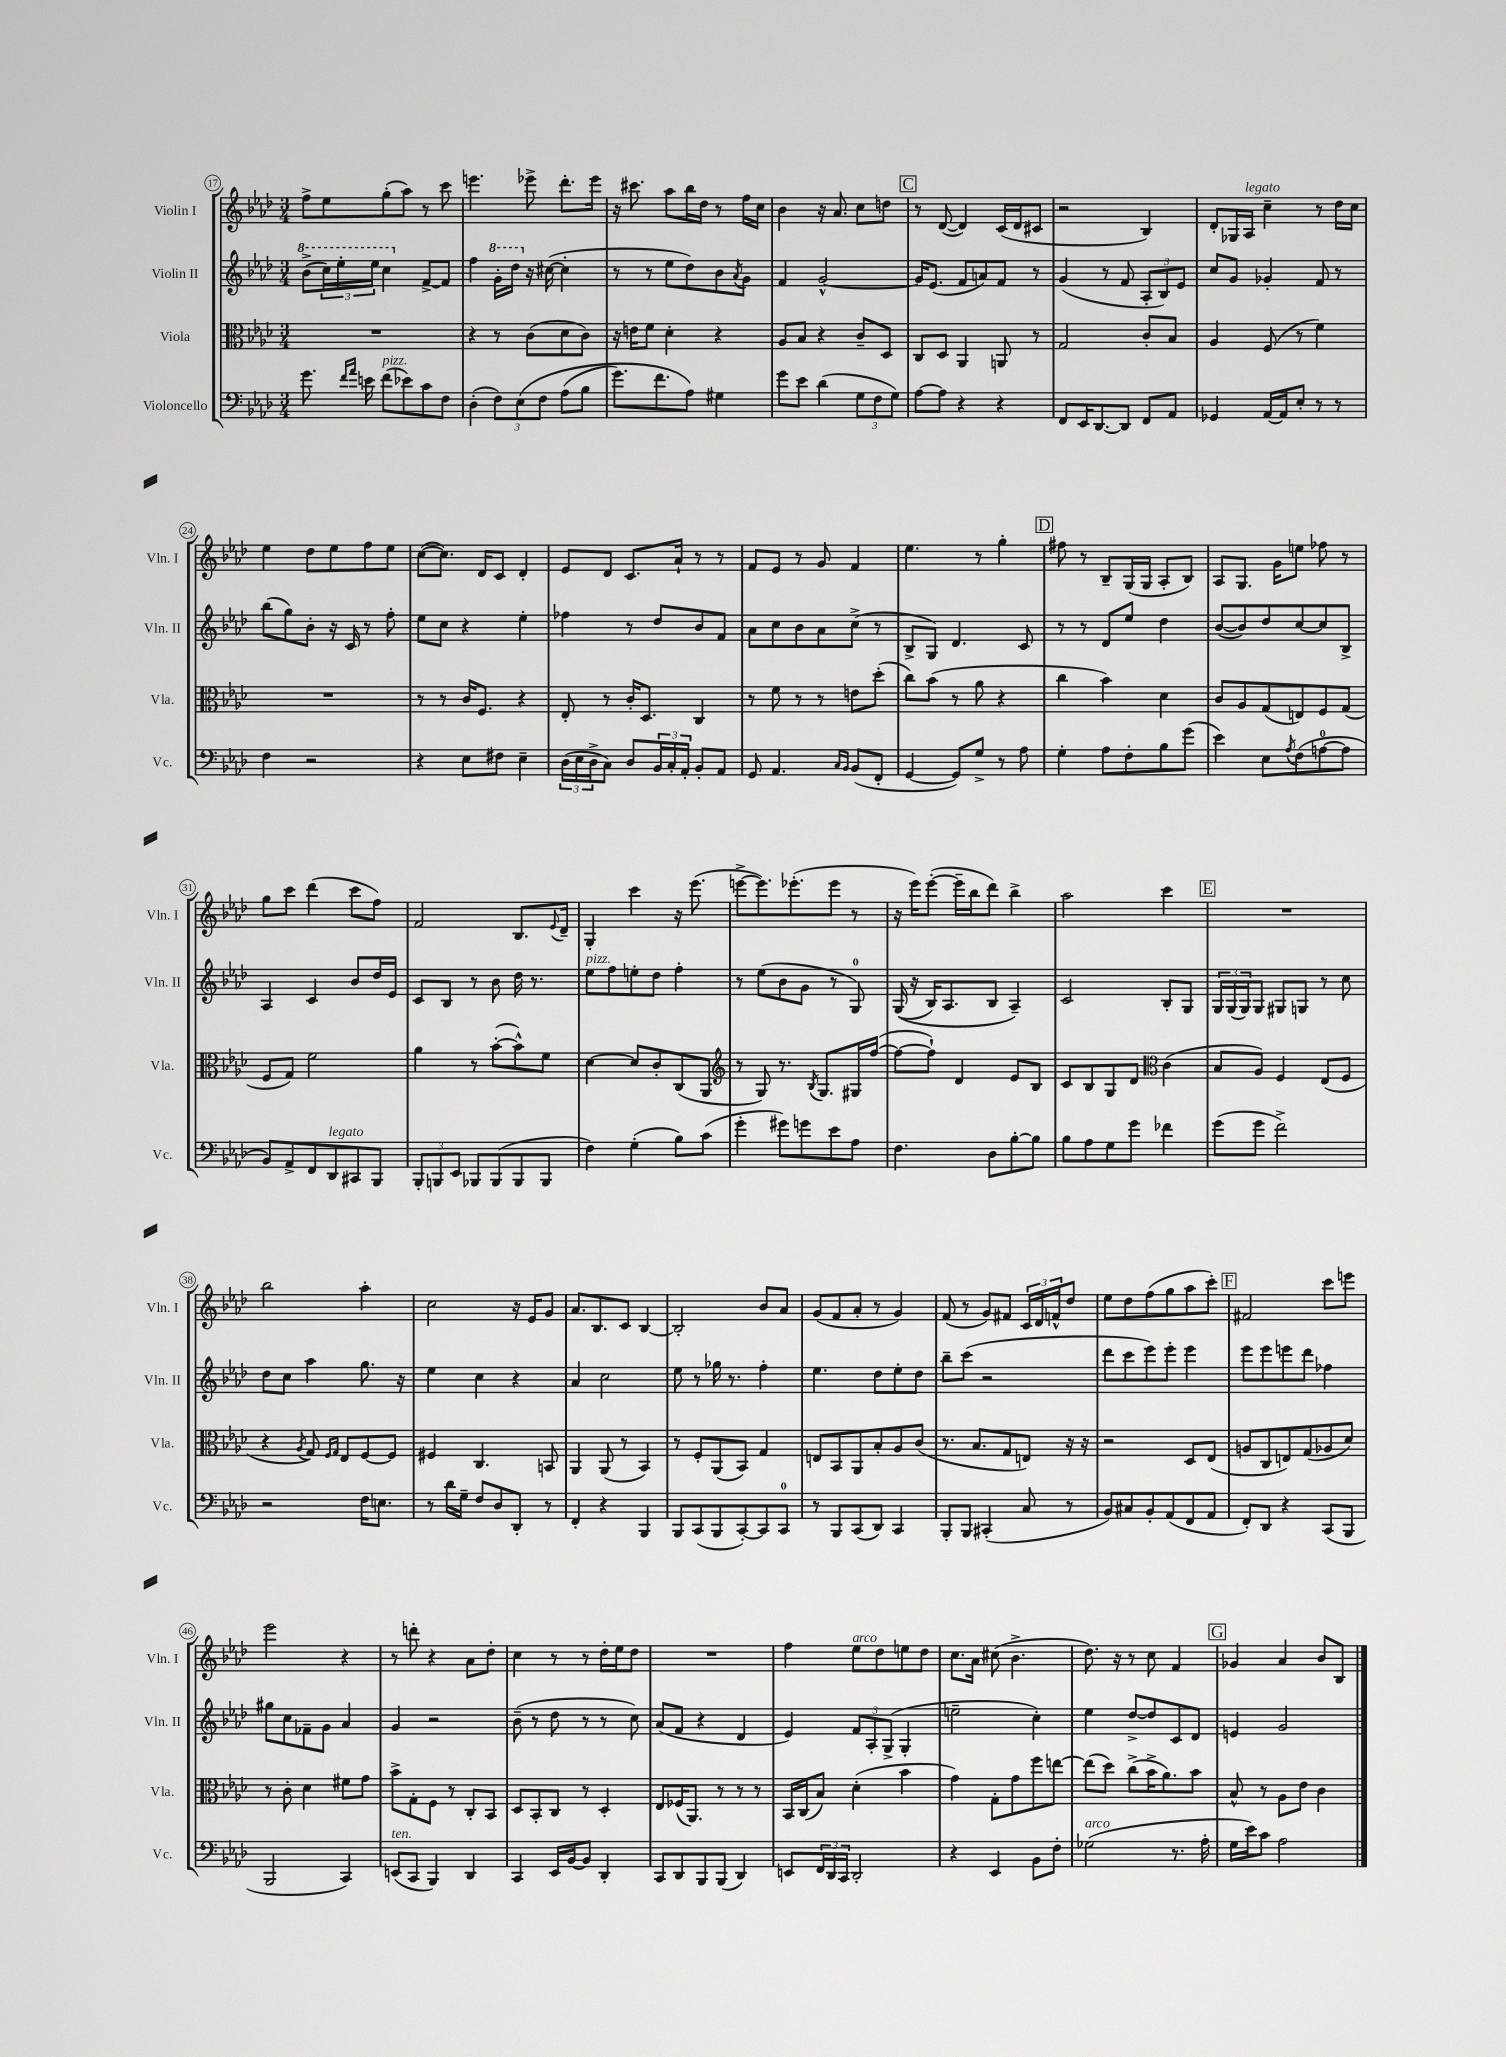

**kern	**kern	**kern	**kern
*part4	*part3	*part2	*part1
*staff4	*staff3	*staff2	*staff1
*I"Violoncello	*I"Viola	*I"Violin II	*I"Violin I
*I'Vc.	*I'Vla.	*I'Vln. II	*I'Vln. I
*clefF4	*clefC3	*clefG2	*clefG2
*k[b-e-a-d-]	*k[b-e-a-d-]	*k[b-e-a-d-]	*k[b-e-a-d-]
*M3/4	*M3/4	*M3/4	*M3/4
*	*	*8va	*
=17	=17	=17	=17
8.g\	2.r	(8bb-^\L	8ff^\L
.	.	24ccc\L)	8ee-\
.	.	24eee-'\	.
16qqf/LL	.	.	.
16qqa-/JJ	.	.	.
16en\	.	.	.
.	.	24eee-\JJ	.
!LO:TX:a:i:t=pizz.	!	!	!
(8f\L	.	4ccc\	(8gg'\
8e-X\)	.	.	8aa-\J)
*	*	*X8va	*
8c\	.	[8f^/L	8r
8F\J	.	8f/J]	8ccc\
=18	=18	=18	=18
(4D-'\	4r	4ff\	4.eeen\
*	*	*8va	*
12F\L)	8r	16gg'\LL	.
.	.	16ddd-\JJ	.
(12E-\	.	.	.
*	*	*X8va	*
.	(8c\L	16r	8eee-X^\
12F\J	.	.	.
.	.	([16cc#X\	.
(8A-\L	8d-\	4cc#'\]	8.ddd-'\L
8B-\J	8c\J)	.	.
.	.	.	16eee-\Jk
=19	=19	=19	=19
8.g\L)	16r	8r	16r
.	16en\KL	.	8.ccc#X\
.	8f\J	8r	.
8.f\	.	.	.
.	4d-'\	8ee-\L	8aa-\L
8A-\J)	.	8dd-\)	16bb-\L
.	.	.	16dd-\JJ
4G#X\	4r	8b-\	8r
.	.	8qa-/	.
.	.	8g\J	16ff\LL
.	.	.	16cc\JJ
=20	=20	=20	=20
8g\L	8A-/L	4f/	4b-\
8e-\J	8B-/J	.	.
(4d-\	4r	[2g^^/	16r
.	.	.	8.a-/
12G\L	8c~/L	.	8cc\L
12F\	.	.	.
.	8D-/J	.	8ddn\J
12G\J)	.	.	.
!!LO:REH:place=s1:t=C
=21	=21	=21	=21
[8A-\L	8C/L	16g/KL]	8r
.	.	(8.e-/J	.
8A-\J]	8D-/J	.	([8d-/
4r	4AA-/	8f/L	4d-/])
.	.	8an/)	.
4r	8AAn/	8f/J	(16c/LL
.	.	.	16d-/J
.	8r	8r	8c#X/J
=22	=22	=22	=22
8FF/L	2G/	(4g/	2r
16EE-/K	.	.	.
[8.DD-/	.	.	.
.	.	8r	.
8DD-/J]	.	8f/	.
8FF/L	8c'/L	12A-'/L	4B-/)
.	.	12B-/)	.
8AA-/J	8B-/J	.	.
.	.	12e-/J	.
=23	=23	=23	=23
4GG-X/	4A-/	8cc/L	8d-'/L
.	.	8g/J	16G-X/L
!	!	!	!LO:TX:a:i:t=legato
.	.	.	16A-/JJ
[16AA-/LL	(8F/	4g-X'/	4cc~\
16AA-/J]	.	.	.
8E-'/J	8r	.	.
8r	4f\)	8f/	8r
8r	.	8r	16dd-\LL
.	.	.	16cc\JJ
!!LO:LB:g=z
=24	=24	=24	=24
4F\	2.r	(8bb-\L	4ee-\
.	.	8gg\)	.
2r	.	8b-'\J	8dd-\L
.	.	16r	8ee-\
.	.	16c/	.
.	.	8r	8ff\
.	.	8ff'\	8ee-\J
=25	=25	=25	=25
4r	8r	8ee-\L	([8cc\L
.	8r	8cc\J	8.cc\J])
8E-\L	16c/KL	4r	.
.	8.F/J	.	16d-/KL
8F#X\J	.	.	8c/J
4E-~\	4r	4ee-'\	4d-'/
=26	=26	=26	=26
(24D-\LL	8E-'/	4ff-X\	8e-/L
24E-\	.	.	.
24D-^\J	.	.	.
8C\J)	8r	.	8d-/J
8D-/L	16c'/KL	8r	8.c/L
.	8.D-/J	.	.
24BB-/L	.	8dd-/L	.
24C'/	.	.	.
.	.	.	16a-`/Jk
24AA-'/JJ	.	.	.
8BB-'/L	4C/	8b-/	8r
8AA-/J	.	8f/J	8r
=27	=27	=27	=27
8GG/	8r	8a-\L	8f/L
4.AA-/	8f\	8cc\	8e-/J
.	8r	8b-\	8r
.	8r	8a-\	8g/
16qqC/LL	.	.	.
16qqBB-/JJ	.	.	.
(8BB-/L	8en\L	(8cc^\J	4f/
8FF'/J	(8dd-'\J	8r	.
=28	=28	=28	=28
[4GG/	8cc\L)	8B-^/L	4.ee-\
.	(8b-\J	8G/J)	.
8GG/L])	8r	4.d-/	.
8G^/J	8a-\	.	8r
8r	4r	.	4gg'\
8A-\	.	8c/	.
!!LO:REH:place=s1:t=D
=29	=29	=29	=29
4G'\	4cc\	8r	8ff#X\
.	.	8r	8r
8A-\L	4b-\)	8d-/L	8B-~/L
8F'\	.	8ee-/J	(16G/L
.	.	.	16G/JJ
8B-\	4d-\	4dd-\	8A-'/L
(8g\J	.	.	8B-/J)
=30	=30	=30	=30
4e-\)	8c/L	([8b-/L	8A-/L
.	8A-/	8b-/])	8.G/J
8E-\L	(8G/	8dd-/	.
.	.	.	16g\KL
8qA-/	.	.	.
(8F\	8En/)	[8cc/	8een\J
[8An\	8F/	8cc/]	8ff-X\
8A\J]	(8G/J	8B-^/J	8r
!!LO:LB:g=z
=31	=31	=31	=31
8BB-/L)	8F/L	4A-/	8gg\L
8AA-^/	8G/J)	.	8ccc\J
8FF/	2f\	4c/	(4ddd-\
!LO:TX:a:i:t=legato	!	!	!
8DD-/	.	.	.
8CC#X/	.	8b-/L	8ccc\L
8BBB-/J	.	16dd-/L	8ff\J)
.	.	16e-/JJ	.
=32	=32	=32	=32
12BBB-'/L	4a-\	8c/L	2f/
12BBBn/	.	.	.
.	.	8B-/J	.
12EE-/J	.	.	.
8BBB-X/L	8r	8r	.
(8BBB-/	([8b-'\L	8b-\	.
8BBB-/	8b-^^\])	16dd-\	8.B-/L
.	.	8.r	.
8BBB-/J	8f\J	.	.
.	.	.	8qqe-/
.	.	.	16d-~/Jk
=33	=33	=33	=33
!	!	!LO:TX:a:i:t=pizz.	!
4F\)	[4d-\	8ee-\L	4G'/
.	.	8ff\	.
(4G'\	8d-/L]	8een'\	4ccc\
.	8c'/	8dd-\J	.
8B-\L)	(8C/	4ff'\	16r
.	.	.	(8.eee-\
(8c\J	8AA-/J	.	.
=34	=34	=34	=34
*	*clefG2	*	*
4g'\	8r	8r	[8eeen^\L
.	8G/)	(8ee-\L	8.eee\])
8g#X\L)	8.r	8b-\	.
.	.	.	(8.eee-X'\
8gn\	.	8g\J	.
.	8qB-/	.	.
.	8.G/L	.	.
8e-\	.	8r	8eee-\J
8A-\J	16G#X/L	8G/)	8r
.	([16ff/JJ	.	.
=35	=35	=35	=35
4.F\	8ff\L_	((16G/	16r
.	.	16r	16eee-\KL)
.	8ff`\J])	16B-/KL)	([8eee-'\J
.	.	8.A-/	.
.	4d-/	.	16eee-~\LL]
.	.	.	16bb-\J
8D-\L	.	8B-/J	8ddd-\J)
[8B-'\	8e-/L	4A-~/)	4bb-^\
8B-\J]	8B-/J	.	.
=36	=36	=36	=36
8B-\L	8c/L	2c/	2aa-\
8A-\	8B-/	.	.
8G\	8G/	.	.
8g\J	8d-/J	.	.
*	*clefC3	*	*
4f-X\	(4c\	8B-'/L	4ccc\
.	.	8G/J	.
!!LO:REH:place=s1:t=E
=37	=37	=37	=37
(8g\L	8B-/L	24G/LL	2.r
.	.	(24G/	.
.	.	24G/J)	.
8g\J	8A-/J)	8G/J	.
2f^\)	4F/	8G#X/L	.
.	.	8Gn/J	.
.	(8E-/L	8r	.
.	8F/J	8cc\	.
!!LO:LB:g=z
=38	=38	=38	=38
2r	4r	8dd-\L	2bb-\
.	.	8cc\J	.
.	8qA-/	.	.
.	8G/)	4aa-\	.
.	16qqF/LL	.	.
.	16qqG/JJ	.	.
.	8E-/L	.	.
16F\KL	[8F/	8.gg\	4aa-'\
8.En\J	.	.	.
.	8F/J]	.	.
.	.	16r	.
=39	=39	=39	=39
8r	4F#X/	4ee-\	2cc\
16d-\LL	.	.	.
16G~\JJ	.	.	.
8F/L	4.C/	4cc\	.
8D-/	.	.	.
8DD-'/J	.	4r	16r
.	.	.	16e-/KL
8r	8BBn/	.	8g/J
=40	=40	=40	=40
4FF'/	4AA-/	4a-/	8.a-/L
.	.	.	8.B-/
4r	(8AA-/	2cc\	.
.	8r	.	8c/J
4BBB-/	4BB-/)	.	[4B-/
=41	=41	=41	=41
8BBB-/L	8r	8ee-\	2B-'/]
(8CC/	8F'/L	8r	.
8BBB-/	(8AA-/	16gg-X\	.
.	.	8.r	.
[8CC'/)	8BB-/J)	.	.
8CC/]	4G/	4ff'\	8b-/L
8CC/J	.	.	8a-/J
=42	=42	=42	=42
8r	8En/L	4.ee-\	(8g/L
8BBB-/L	8BB-/	.	8f/
(8CC/	8AA-/	.	8a-'/J
8DD-/J)	8B-'/	8dd-\L	8r
4CC/	8A-/	8ee-'\	4g/)
.	(8c/J	8dd-\J	.
=43	=43	=43	=43
8BBB-'/L	8.r	8bb-~\L	(8f/
8BBB-/J	.	(8ccc\J	8r
.	8.B-/L	.	.
(4CC#X'/	.	2r	8g/L)
.	8G/	.	8f#X/J
8C/	8En/J)	.	24c/LL
.	.	.	24d-/
.	.	.	24fn^^/J
8r	16r	.	8dd-/J
.	16r	.	.
=44	=44	=44	=44
8BB-/L)	2r	8ddd-\L	8ee-\L
8C#X/	.	8ccc\	8dd-\
8BB-'/	.	8eee-\)	(8ff\
(8AA-/	.	8eee-'\J	8gg\
8FF/	8D-/L	4eee-\	8aa-\
8AA-/J	(8E-/J	.	8ccc'\J)
!!LO:REH:place=s1:t=F
=45	=45	=45	=45
8FF'/L)	8An/L	8eee-\L	2f#X/
8DD-/J	8C/	8eee-\	.
4r	8En/)	8eeen\	.
.	(8G/	8ddd-\J	.
(8CC/L	8A-X/	4ff-X\	8ccc\L
8BBB-/J	8d-/J)	.	8eeen\J
!!LO:LB:g=z
=46	=46	=46	=46
2BBB-/	8r	8gg#X\L	2eee-\
.	8c'\	8cc\	.
.	4d-\	8f-X~\	.
.	.	8g\J	.
4CC/)	8f#X\L	4a-/	4r
.	8g\J	.	.
=47	=47	=47	=47
!LO:TX:a:i:t=ten.	!	!	!
(8EEn/L	8b-^\L	4g/	8r
8CC/J	8G'\	.	8dddn'\
4BBB-/)	8F\J	2r	4r
.	8r	.	.
4DD-/	8C'/L	.	8a-\L
.	8BB-/J	.	8dd-'\J
=48	=48	=48	=48
4CC/	8D-/L	(8b-~\	4cc\
.	8BB-'/	8r	.
16EE-/LL	8C/J	8dd-\	8r
[16BB-/J	.	.	.
8BB-/J]	8r	8r	8r
4DD-'/	4D-'/	8r	16dd-'\LL
.	.	.	16ee-\J
.	.	8cc\)	8dd-\J
=49	=49	=49	=49
8CC/L	8E-/L	(8a-/L	2.r
8DD-/	(16F-X/K	8f/J	.
.	8.AA-/J)	.	.
8BBB-/	.	4r	.
(8BBB-/J	8r	.	.
4DD-/)	8r	4d-/	.
.	8r	.	.
=50	=50	=50	=50
8EEn/L	16BB-/LL	4e-/)	4ff\
.	(16C/J	.	.
24FF/L	8B-/J)	.	.
24DD-/	.	.	.
24CC/JJ	.	.	.
!	!	!	!LO:TX:a:i:t=arco
2DD-'/	(4d-'\	12f/L	8ee-\L
.	.	12A-'/	.
.	.	.	8dd-\
.	.	(12G^/J	.
.	4b-\	4G'/	8een\
.	.	.	8dd-\J
=51	=51	=51	=51
4r	4g\)	2een~\	8.cc\L
.	.	.	16a-\Jk
4EE-/	8G'\L	.	(8cc#X\
.	8g\	.	4.b-^\
8BB-\L	8ff\	4cc'\)	.
8F'\J	[8een\J	.	.
=52	=52	=52	=52
!LO:TX:a:i:t=arco	!	!	!
(2G-X\	(8ee\L]	4ee-\	8.dd-\)
.	8dd-\J)	.	.
.	.	.	16r
.	(8cc^\L	[8dd-^/L	8r
.	16b-^\K	8dd-/]	8cc\
.	8.a-\)	.	.
8.r	.	8c/	4f/
.	8b-\J	8d-/J	.
16A-'\	.	.	.
!!LO:REH:place=s1:t=G
=53	=53	=53	=53
16G\LL	8B-^^/	4en/	4g-X/
16e-\J)	.	.	.
8c\J	8r	.	.
2A-\	8A-\L	2g/	4a-/
.	8e-\J	.	.
.	4c\	.	8b-/L
.	.	.	8B-/J
==	==	==	==
*-	*-	*-	*-
